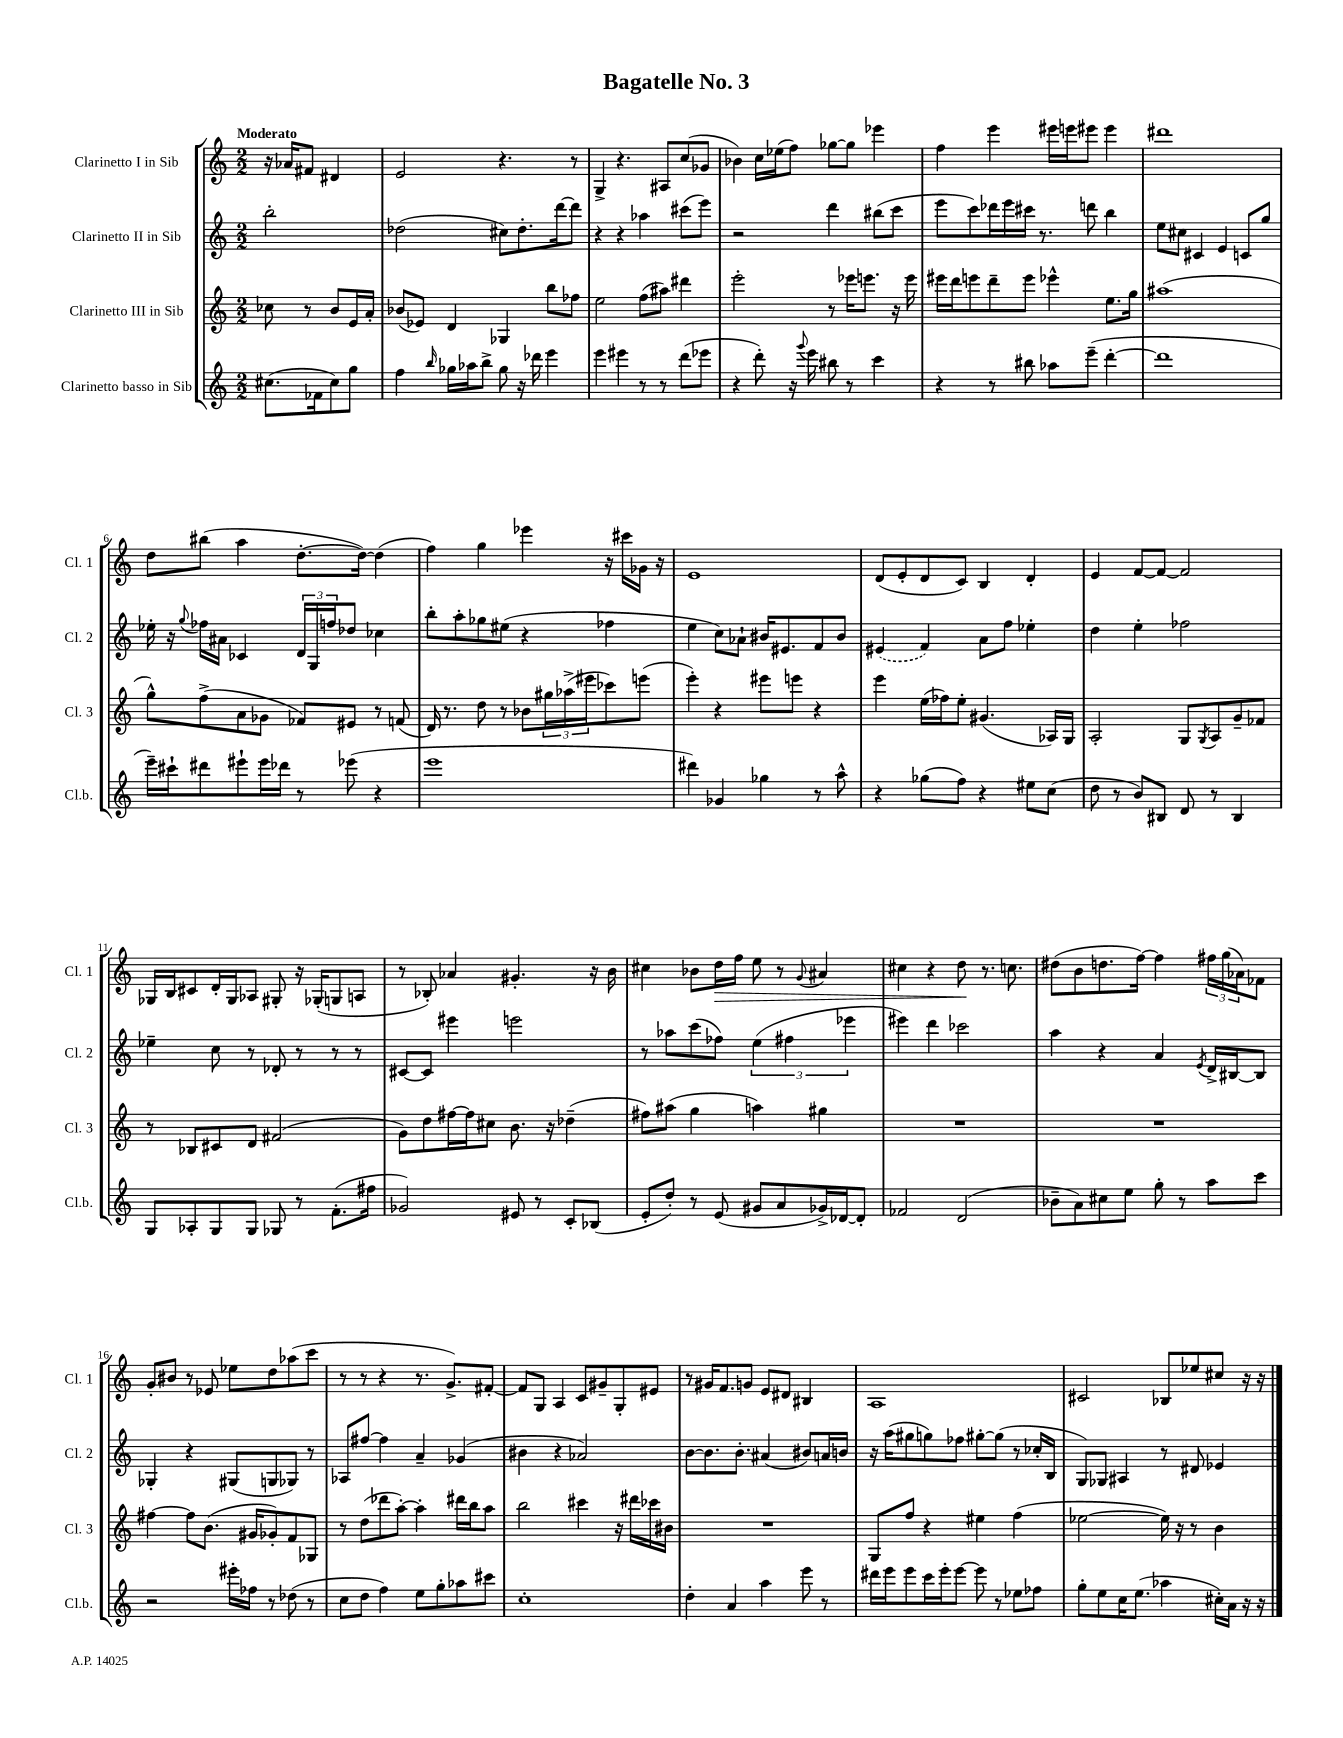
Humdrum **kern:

**kern	**kern	**kern	**kern
*staff4	*staff3	*staff2	*staff1
*clefG2	*clefG2	*clefG2	*clefG2
*k[]	*k[]	*k[]	*k[]
*M2/2	*M2/2	*M2/2	*M2/2
(8.cc#	8cc-	2bb'	16r
.	.	.	16a-
.	8r	.	8f#
16f-	.	.	.
8cc#)	8b	.	4d#
8gg	16e	.	.
.	16a'	.	.
=	=	=	=
4ff	(8b-	(2dd-	2e
.	8e-)	.	.
16qqbb	.	.	.
16gg-	4d	.	.
16aa-	.	.	.
8bb^	.	.	.
8gg-	4G-	8cc#)	4.r
16r	.	8.dd-'	.
16ddd-	.	.	.
4eee	8bb	.	.
.	.	[16ddd	.
.	8ff-	8ddd]	8r
=	=	=	=
4eee	2ee	4r	4G^
4eee#	.	4r	4.r
8r	(8ff	4aa-	.
8r	8aa#)	.	8A#
(8ddd	4ddd#	(8ccc#	(8cc
8eee-	.	8eee)	8g-
=	=	=	=
4r	2eee'	2r	4b-)
8ddd')	.	.	16cc
.	.	.	(16ee-
16r	.	.	8ff)
8qqggg	.	.	.
16eee	.	.	.
8bb#	8r	4ddd	[8gg-
8r	16eee-	.	8gg-]
.	8.eee	.	.
4ccc	.	(8bb#	4eee-
.	16r	8ccc	.
.	16eee	.	.
=	=	=	=
4r	16eee#	8eee	4ff
.	16ddd	.	.
.	8eee	8ccc)	.
8r	8ddd~	16ddd-	4eee
.	.	16eee	.
8bb#	8eee	16ccc#	.
.	.	8.r	.
8aa-	4eee-^^	.	16eee#
.	.	.	16eee
(8eee~	.	8ddd	8eee#
[4ddd'	8.ee	4bb	4eee#
.	16gg	.	.
=	=	=	=
1ddd]	(1aa#	8ee	1ddd#
.	.	8cc#	.
.	.	4c#	.
.	.	4e	.
.	.	8c	.
.	.	8gg	.
=	=	=	=
16eee~)	8gg^^)	16ee-'	8dd
16ccc#`	.	16r	.
.	.	8qqgg	.
8ddd#	(8ff^	16ff-	(8bb#
.	.	16a#	.
8eee#`	8a	4c-	4aa
16eee#	8g-	.	.
16ddd-	.	.	.
8r	8f-)	24d	[8.dd'
.	.	24G	.
.	.	24ff	.
(8eee-	8e#	8dd-	.
.	.	.	16dd_)
4r	8r	4cc-	(4dd]
.	(8f	.	.
=	=	=	=
1eee	16d)	8bb'	4ff)
.	8.r	.	.
.	.	8aa'	.
.	8dd	8gg-	4gg
.	8r	(8ee#	.
.	8b-	4r	4eee-
.	24gg#	.	.
.	(24aa-^	.	.
.	24eee#	.	.
.	8ccc-)	4ff-	16r
.	.	.	16ccc#
.	(8eee	.	16g-
.	.	.	16r
=	=	=	=
4ddd#)	4eee')	4ee	1e
4g-	4r	8cc)	.
.	.	8a-`	.
4gg-	8eee#	16b#	.
.	.	8.e#	.
.	8eee	.	.
8r	4r	8f	.
8aa^^	.	8b#	.
=	=	=	=
4r	4eee	(4e#	(8d
.	.	.	8e'
(8gg-	(16ee	4f)	8d
.	16ff-)	.	.
8ff)	8ee'	.	8c)
4r	(4.g#	8a	4B
.	.	8ff	.
8ee#	.	4ee-'	4d'
(8cc	16A-)	.	.
.	16G	.	.
=	=	=	=
8dd	2A'	4dd	4e
8r	.	.	.
8b)	.	4ee'	[8f
8B#	.	.	8f_
8d	8G	2ff-	2f]
.	8qG	.	.
8r	8A	.	.
4B#	8g~	.	.
.	8f-	.	.
=	=	=	=
8G	8r	4ee-~	16G-
.	.	.	16B
8A-'	8B-	.	8c#
8G	8c#	8cc	16d'
.	.	.	16G-
8G	8d	8r	8A-
8G-	(2f#	8d-'	8G#'
8r	.	8r	16r
.	.	.	(16G-'
(8.f'	.	8r	8G
.	.	8r	8A
16ff#	.	.	.
=	=	=	=
2g-)	8g)	[8c#	8r
.	8dd	8c#]	8B-')
.	[16ff#	4eee#	4a-
.	16ff#]	.	.
.	8cc#	.	.
8e#	8.b	2eee	4.g#'
8r	.	.	.
.	16r	.	.
8c'	(4dd-~	.	.
(8B-	.	.	16r
.	.	.	16b
=	=	=	=
8e'	8ff#)	8r	4cc#
8dd')	(8aa#	8aa-	.
8r	4gg	(8ccc	8b-
(8e	.	8ff-)	16dd
.	.	.	16ff
8g#	4aa)	(6ee	8ee
8a	.	.	8r
.	.	6ff#	.
.	.	.	8qqg
16g-^)	4gg#	.	4a#
[16d-	.	.	.
.	.	6eee-	.
8d-']	.	.	.
=	=	=	=
2f-	1r	4eee#)	4cc#
.	.	4ddd	4r
(2d	.	2ccc-	8dd
.	.	.	8.r
.	.	.	8.cc
=	=	=	=
8b-~	1r	4aa	(8dd#
8a)	.	.	8b
8cc#	.	4r	8.dd
8ee	.	.	.
.	.	.	[16ff)
8gg'	.	4a	4ff]
8r	.	.	.
.	.	8qe	.
8aa	.	16d^	24ff#
.	.	.	(24gg
.	.	[16B#	.
.	.	.	24a-)
8ccc	.	8B#]	8f-
=	=	=	=
2r	[4ff#	4G-'	8g'
.	.	.	8b#
.	8ff#]	4r	8r
.	(8.b	.	8e-
16eee#'	.	(8G#	8ee-
16ff-	16g#	.	.
8r	8g-')	8G	8dd
(8dd-	8f	8G-)	(8aa-
8r	8G-	8r	8ccc
=	=	=	=
8cc	8r	8A-	8r
8dd	(8dd	[8ff#	8r
4ff)	8ddd-	4ff#]	4r
.	[8aa')	.	.
8ee	4aa']	4a~	8.r
8gg'	.	.	.
.	.	.	8.g^)
8aa-	16ddd#	(4g-	.
.	16bb	.	.
8ccc#	8aa	.	[8f#'
=	=	=	=
1cc'	2bb	4b#	8f#]
.	.	.	8G
.	.	4r	4A
.	4ccc#	2a-)	8c
.	.	.	8g#~
.	16r	.	8G'
.	16ddd#	.	.
.	16ccc-	.	8e#
.	16b#	.	.
=	=	=	=
4dd'	1r	[8b	8r
.	.	8.b]	16g#
.	.	.	8.f
4a	.	.	.
.	.	8.b'	.
.	.	.	8g
4aa	.	(4a#	8e
.	.	.	8d#
8eee	.	8b#)	4B#
8r	.	16a	.
.	.	16b	.
=	=	=	=
16ddd#	8G	16r	1A
16eee	.	(16aa	.
8eee	8ff	8gg#	.
16ccc	4r	8gg)	.
16eee'	.	.	.
[8eee	.	8ff-	.
8eee]	4ee#	[8gg#'	.
8r	.	(8gg#]	.
8ee-	(4ff	8r	.
8ff-	.	16cc-'	.
.	.	16B	.
=	=	=	=
8gg'	[2ee-	8G)	2c#
8ee	.	8G-	.
16cc	.	4A#	.
(8.ee	.	.	.
4aa-	16ee-])	8r	8B-
.	16r	.	.
.	8r	8d#	8ee-
16cc#')	4b	4e-	8cc#
16a	.	.	.
16r	.	.	16r
16r	.	.	16r
==	==	==	==
*-	*-	*-	*-
